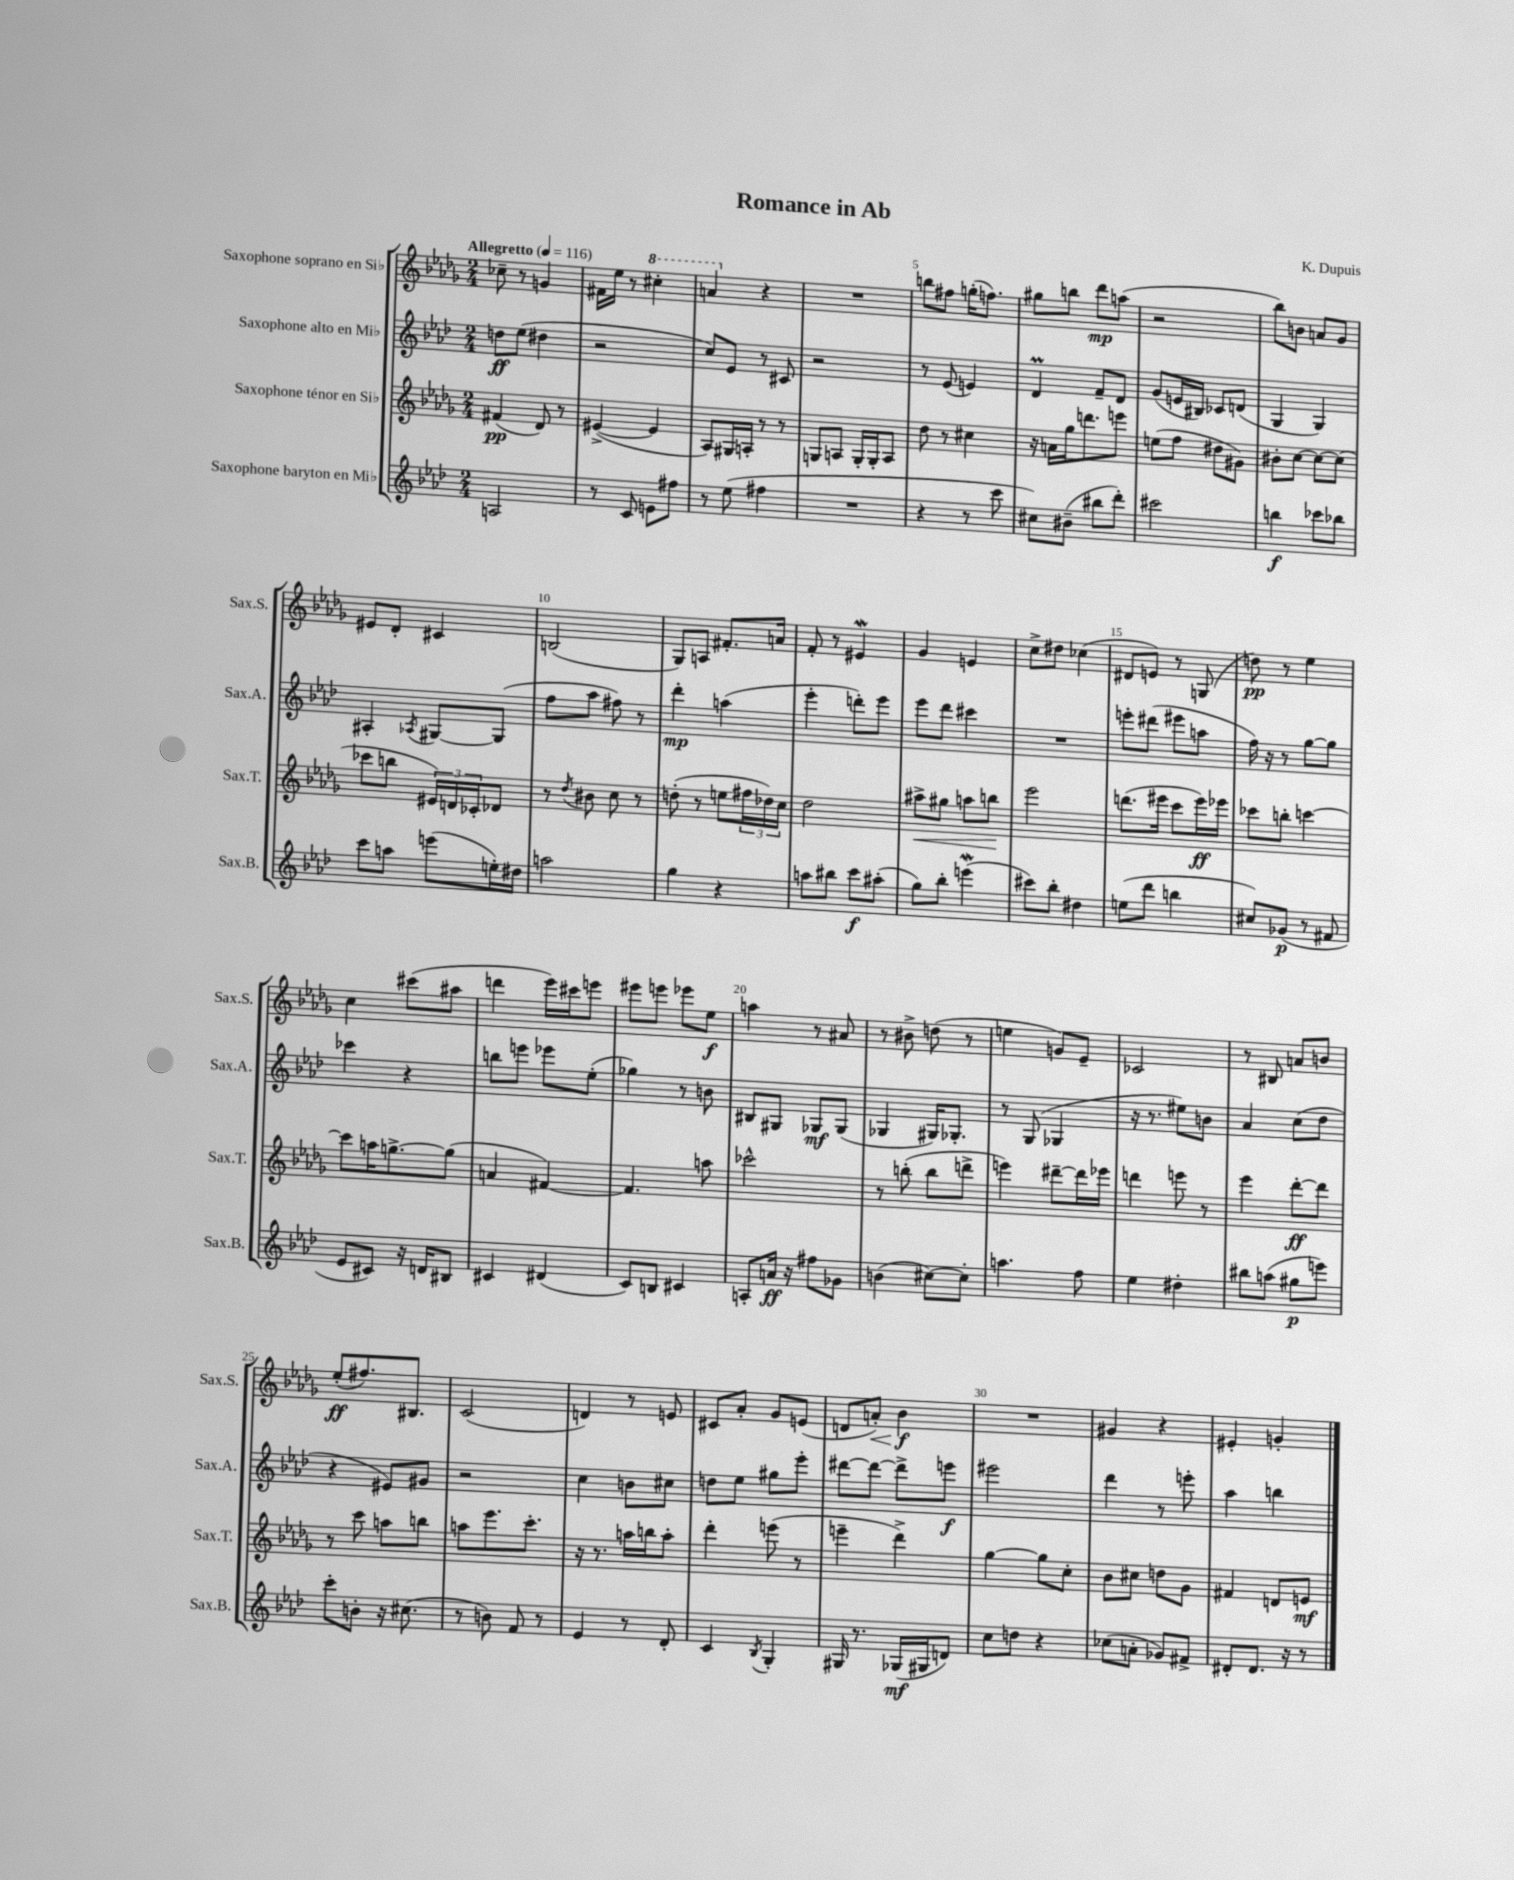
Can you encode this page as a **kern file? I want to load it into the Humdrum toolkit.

**kern	**dynam	**kern	**dynam	**kern	**dynam	**kern	**dynam
*part4	*part4	*part3	*part3	*part2	*part2	*part1	*part1
*staff4	*staff4	*staff3	*staff3	*staff2	*staff2	*staff1	*staff1
*I"Saxophone baryton en Mi♭	*	*I"Saxophone ténor en Si♭	*	*I"Saxophone alto en Mi♭	*	*I"Saxophone soprano en Si♭	*
*I'Sax.B.	*	*I'Sax.T.	*	*I'Sax.A.	*	*I'Sax.S.	*
*clefG2	*	*clefG2	*	*clefG2	*	*clefG2	*
*k[b-e-a-d-]	*	*k[b-e-a-d-g-]	*	*k[b-e-a-d-]	*	*k[b-e-a-d-g-]	*
*M2/4	*	*M2/4	*	*M2/4	*	*M2/4	*
*MM116	*	*MM116	*	*MM116	*	*MM116	*
=1	=1	=1	=1	=1	=1	=1	=1
!	!	!	!	!	!	!LO:TX:a:B:t=Allegretto	!
2An/	.	(4f#X/	pp	8ddn\L	ff	8cc-X~\	.
.	.	.	.	(8ee-\J	.	8r	.
.	.	8d-/)	.	4dd#X\	.	4gn/	.
.	.	8r	.	.	.	.	.
=2	=2	=2	=2	=2	=2	=2	=2
8r	.	([4e#X^/	.	2r	.	16f#X\LL	.
.	.	.	.	.	.	16ee-\JJ	.
8c/	.	.	.	.	.	8r	.
*	*	*	*	*	*	*8va	*
8en\L	.	4e#/]	.	.	.	4ccc#X'\	.
8ff#X\J	.	.	.	.	.	.	.
=3	=3	=3	=3	=3	=3	=3	=3
8r	.	8A-/L)	.	8cc/L)	.	4aan/	.
(8ee-\	.	16G#X/L	.	8e-/J	.	.	.
.	.	16An'/JJ	.	.	.	.	.
*	*	*	*	*	*	*X8va	*
4ff#X\	.	8r	.	8r	.	4r	.
.	.	8r	.	8c#X/	.	.	.
=4	=4	=4	=4	=4	=4	=4	=4
2r	.	8Gn/L	.	2r	.	2r	.
.	.	8An/J	.	.	.	.	.
.	.	16G'/LL	.	.	.	.	.
.	.	16G'/J	.	.	.	.	.
.	.	8A/J	.	.	.	.	.
=5	=5	=5	=5	=5	=5	=5	=5
4r	.	8dd-\	.	8r	.	8bbn\L	.
.	.	8r	.	(8e-/	.	8ff#X\J	.
8r	.	4cc#X\	.	4en/)	.	(16ggn'\KL	.
.	.	.	.	.	.	8.ffn\J)	.
8ccc\	.	.	.	.	.	.	.
=6	=6	=6	=6	=6	=6	=6	=6
8cc#X\L)	.	16r	.	4d-M/	.	8gg#X\L	.
.	.	16an\LL	.	.	.	.	.
(8b#X~\J	.	16gg-\J	.	.	.	8bbn\J	.
.	.	8.dddn\	.	.	.	.	.
8bb#X\L	.	.	.	8f~/L	.	8ddd-\L	mp
8ddd-'\J)	.	8eeen\J	.	8d-/J	.	(8aan\J	.
=7	=7	=7	=7	=7	=7	=7	=7
2ccc#X\	.	(8een\L	.	(8g/L	.	2r	.
.	.	8ff\J	.	16en/L	.	.	.
.	.	.	.	16B#X/JJ)	.	.	.
.	.	8dd#X\L	.	8c-X/L	.	.	.
.	.	8g#X\J)	.	(8dn/J	.	.	.
=8	=8	=8	=8	=8	=8	=8	=8
4bbn\	f	8b#X'\L	.	4G/	.	8bb-\L)	.
.	.	[8cc\J	.	.	.	8bn\J	.
8ccc-X\L	.	8cc\L_	.	4G/)	.	8an/L	.
8bb-X\J	.	(8cc\J]	.	.	.	8g-/J	.
!!LO:LB:g=z
=9	=9	=9	=9	=9	=9	=9	=9
8ccc\L	.	8ccc-X\L	.	4A#X'/	.	8e#X/L	.
8aan\J	.	8bbn\J	.	.	.	8d-'/J	.
.	.	.	.	8qA-X/	.	.	.
(8eeen\L	.	24e#X/LL)	.	[8G#X/L	.	4c#X/	.
.	.	24dn/	.	.	.	.	.
.	.	24c-X'/J	.	.	.	.	.
16een'\L)	.	8d-X/J	.	(8G#/J]	.	.	.
16dd#X\JJ	.	.	.	.	.	.	.
=10	=10	=10	=10	=10	=10	=10	=10
2aan\	.	8r	.	8ff\L	.	(2Bn/	.
.	.	8qdd-/	.	.	.	.	.
.	.	8b#X\	.	8aa-\J	.	.	.
.	.	8cc\	.	8ff#X\)	.	.	.
.	.	8r	.	8r	.	.	.
=11	=11	=11	=11	=11	=11	=11	=11
4gg\	.	(8ddn'\	.	4ddd-'\	mp	8G-/L)	.
.	.	8r	.	.	.	8An/J	.
4r	.	8een\L	.	(4aan\	.	8.f#X'/L	.
.	.	24ff#X\L	.	.	.	.	.
.	.	24dd-X\)	.	.	.	.	.
.	.	.	.	.	.	16an/Jk	.
.	.	24cc\JJ	.	.	.	.	.
=12	=12	=12	=12	=12	=12	=12	=12
8aan\L	.	2dd-\	.	4eee-'\	.	8f'/	.
8bb#X\J	.	.	.	.	.	8r	.
8ccc\L	f	.	.	8dddn'\L)	.	4e#XW/	.
(8aa#X'\J	.	.	.	8eee-\J	.	.	.
=13	=13	=13	=13	=13	=13	=13	=13
!	!	!	!LO:HP:b	!	!	!	!
8gg\L)	.	8aa#X^\L	<	8eee-\L	.	4g-/	.
8bb-'\J	.	8gg#X\J	.	8ddd-\J	.	.	.
(4eeenW\	.	8aan\L	.	4ccc#X\	.	4en/	.
.	.	8bbn\J	.	.	.	.	.
.	.	.	[	.	.	.	.
=14	=14	=14	=14	=14	=14	=14	=14
8ccc#X\L)	.	2eee-\	.	2r	.	8cc^\L	.
8bb-'\J	.	.	.	.	.	8dd#X\J	.
4dd#X\	.	.	.	.	.	(4cc-X\	.
=15	=15	=15	=15	=15	=15	=15	=15
(8een\L	.	(8.dddn\L	.	8eeen'\L	.	8d#X/L	.
8ddd-\J	.	.	.	(8ddd#X\J	.	8en/J)	.
.	.	16eee#X\Jk	.	.	.	.	.
4bbn\	.	8ccc\L	.	8eee#X\L	.	8r	.
.	.	16eee#\L)	ff	8aan\J	.	(8Gn/	.
.	.	16eee-X\JJ	.	.	.	.	.
=16	=16	=16	=16	=16	=16	=16	=16
8cc#X/L)	.	8ccc-X\L	.	16ff\)	.	8ddn\)	pp
.	.	.	.	16r	.	.	.
(8g-X/J	p	8bbn'\J	.	8r	.	8r	.
8r	.	[4cccn\	.	[8gg\L	.	4ee-\	.
8f#X/	.	.	.	8gg\J]	.	.	.
!!LO:LB:g=z
=17	=17	=17	=17	=17	=17	=17	=17
8e-/L	.	8ccc\L]	.	4ccc-X\	.	4cc\	.
8c#X/J)	.	16aan\K	.	.	.	.	.
.	.	[8.ggn^\	.	.	.	.	.
16r	.	.	.	4r	.	(8ccc#X\L	.
16dn/KL	.	.	.	.	.	.	.
8B#X/J	.	(8gg\J]	.	.	.	8aa#X\J	.
=18	=18	=18	=18	=18	=18	=18	=18
4c#X/	.	4an/	.	8bbn\L	.	4dddn\	.
.	.	.	.	8eeen\J	.	.	.
(4d#X/	.	[4f#X/)	.	8eee-X\L	.	16eee-\LL)	.
.	.	.	.	.	.	16ccc#X\J	.
.	.	.	.	(8ee-'\J	.	8eeen\J	.
=19	=19	=19	=19	=19	=19	=19	=19
8c/L)	.	4.f#/]	.	4gg-X\)	.	8eee#X\L	.
8Bn/J	.	.	.	.	.	8eeen\J	.
4c#X/	.	.	.	8r	.	8eee-X\L	.
.	.	8aan\	.	8bn\	.	8ee-\J	f
=20	=20	=20	=20	=20	=20	=20	=20
8An'/L	.	2ccc-X^^\	.	8B#X/L	.	4aan\	.
16an/Jk	ff	.	.	8G#X/J	.	.	.
16r	.	.	.	.	.	.	.
8ff#X\L	.	.	.	8G-X/L	mf	8r	.
8g-X\J	.	.	.	(8G-/J	.	8a#X/	.
=21	=21	=21	=21	=21	=21	=21	=21
(4bn\	.	8r	.	4G-X/	.	8r	.
.	.	(8bbn'\	.	.	.	8b#X^\	.
[8cc#X\L)	.	8bb\L	.	16G#X/KL)	.	(8ddn\	.
.	.	.	.	8.G-X'/J	.	.	.
8cc#'\J]	.	8dddn^\J	.	.	.	8r	.
=22	=22	=22	=22	=22	=22	=22	=22
4.aan\	.	4eeen\)	.	8r	.	4een\	.
.	.	.	.	(8G/	.	.	.
.	.	[8ddd#X~\L	.	4G-X/	.	8gn/L)	.
8ff\	.	16ddd#\L]	.	.	.	8e-~/J	.
.	.	16eee-X\JJ	.	.	.	.	.
=23	=23	=23	=23	=23	=23	=23	=23
4ee-\	.	4dddn\	.	16r	.	2c-X/	.
.	.	.	.	8.r	.	.	.
4dd#X'\	.	8eeen\	.	8ee#X\L)	.	.	.
.	.	8r	.	8bn\J	.	.	.
=24	=24	=24	=24	=24	=24	=24	=24
8bb#X\L	.	4eee-\	.	4a-/	.	8r	.
(8aan\J	.	.	.	.	.	8B#X/	.
8gg#X\L	p	[8ddd-'\L	ff	(8cc\L	.	8an/L	.
8eeen\J)	.	8ddd-\J]	.	8dd-\J	.	8bn/J	.
!!LO:LB:g=z
=25	=25	=25	=25	=25	=25	=25	=25
8ccc'\L	.	8r	.	4r	.	(8ee-'/L	ff
8bn'\J	.	8ccc\	.	.	.	8.ff#X/)	.
16r	.	8aan\L	.	8e#X/L)	.	.	.
(8.cc#X\	.	.	.	.	.	8.B#X/J	.
.	.	8bbn\J	.	8g#X/J	.	.	.
=26	=26	=26	=26	=26	=26	=26	=26
8r	.	8aan\L	.	2r	.	(2c/	.
8bn\)	.	8.eee-\	.	.	.	.	.
8f/	.	.	.	.	.	.	.
.	.	8.ccc'\J	.	.	.	.	.
8r	.	.	.	.	.	.	.
=27	=27	=27	=27	=27	=27	=27	=27
4e-/	.	16r	.	4cc\	.	4dn/)	.
.	.	8.r	.	.	.	.	.
8r	.	16aan\LL	.	8bn\L	.	8r	.
.	.	16bbn\J	.	.	.	.	.
8d-'/	.	8aa'\J	.	8cc#X\J	.	8en/	.
=28	=28	=28	=28	=28	=28	=28	=28
4c/	.	4ddd-'\	.	8ddn\L	.	8c#X/L	.
.	.	.	.	8ee-\J	.	8a-'/J	.
8qB-/	.	.	.	.	.	.	.
4G'/	.	(8eeen\	.	8gg#X\L	.	8g-/L	.
.	.	8r	.	8eee-'\J	.	(8en/J	.
=29	=29	=29	=29	=29	=29	=29	=29
16G#X/	.	4eeen~\	.	[8ddd#X\L	.	8dn/L	.
8.r	.	.	.	.	.	.	.
!	!	!	!	!	!	!	!LO:HP:b
.	.	.	.	8ddd#\J_	.	8an'/J)	<
(16G-X/LL	mf	4ddd-^\)	.	8ddd#^\L]	.	4b-\	f
16G#X/J	.	.	.	.	.	.	.
8dn/J)	.	.	.	8eeen\J	f	.	.
.	.	.	.	.	.	.	[
=30	=30	=30	=30	=30	=30	=30	=30
8cc\L	.	[4gg-\	.	2eee#X\	.	2r	.
8ddn\J	.	.	.	.	.	.	.
4r	.	8gg-\L]	.	.	.	.	.
.	.	8cc'\J	.	.	.	.	.
=31	=31	=31	=31	=31	=31	=31	=31
(8cc-X\L	.	8b-\L	.	4ddd-\	.	4g#X/	.
8an'\J	.	8cc#X\J	.	.	.	.	.
8g-X/L)	.	8ddn\L	.	8r	.	4r	.
8f#X^/J	.	8g-\J	.	8eeen'\	.	.	.
=32	=32	=32	=32	=32	=32	=32	=32
8d#X'/L	.	4f#X/	.	4aa-\	.	4e#X'/	.
8.d#/J	.	.	.	.	.	.	.
.	.	8dn/L	.	4bbn\	.	4gn'/	.
16r	.	.	.	.	.	.	.
8r	.	8en/J	mf	.	.	.	.
==	==	==	==	==	==	==	==
*-	*-	*-	*-	*-	*-	*-	*-
